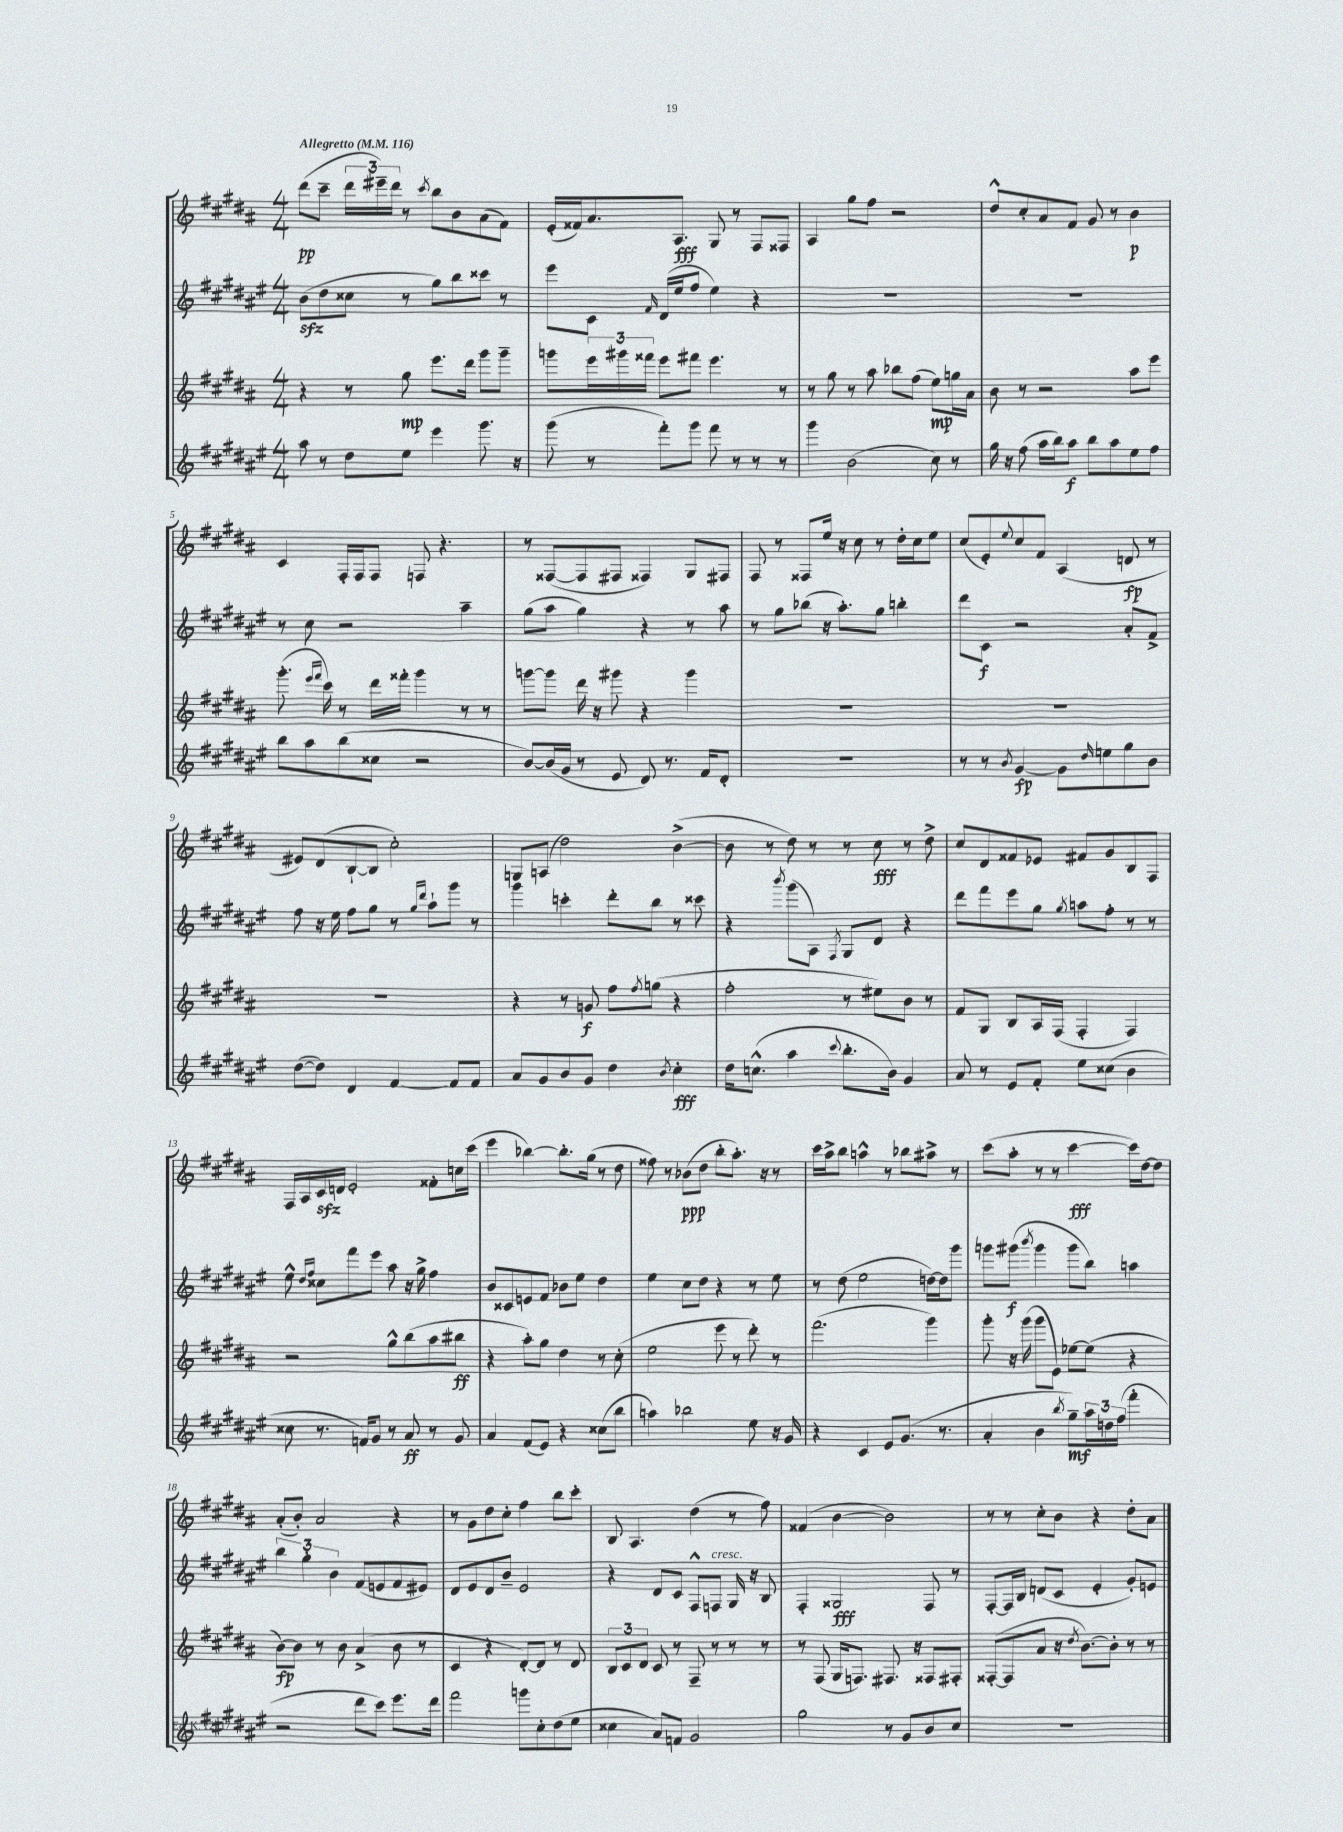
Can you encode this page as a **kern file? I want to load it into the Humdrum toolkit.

**kern	**dynam	**kern	**dynam	**kern	**dynam	**kern	**dynam
*part4	*part4	*part3	*part3	*part2	*part2	*part1	*part1
*staff4	*staff4	*staff3	*staff3	*staff2	*staff2	*staff1	*staff1
*clefG2	*	*clefG2	*	*clefG2	*	*clefG2	*
*k[f#c#g#d#a#e#]	*	*k[f#c#g#d#a#]	*	*k[f#c#g#d#a#e#]	*	*k[f#c#g#d#a#]	*
*M4/4	*	*M4/4	*	*M4/4	*	*M4/4	*
*MM116	*	*MM116	*	*MM116	*	*MM116	*
=1	=1	=1	=1	=1	=1	=1	=1
!	!	!	!	!	!	!LO:TX:a:B:t=Allegretto	!
8aa#\	.	4r	.	(8bzz\L	.	(8ddd#\L	pp
8r	.	.	.	8dd#\	.	8ccc#~\J	.
8dd#\L	.	8r	.	8cc##X\J	.	24ddd#\LL	.
.	.	.	.	.	.	24eee#X~\)	.
.	.	.	.	.	.	24ddd#\JJ	.
8ee#\J	.	8gg#\	mp	8r	.	8r	.
.	.	.	.	.	.	8qccc#/	.
4eee#\	.	8.eee\L	.	8gg#\L)	.	8bb\L	.
.	.	.	.	8bb\	.	8b\	.
.	.	16ddd#\Jk	.	.	.	.	.
8.ggg#\	.	8ggg#\L	.	8ccc##X\J	.	(8a#\	.
.	.	8ggg#~\J	.	8r	.	8f#\J)	.
16r	.	.	.	.	.	.	.
=2	=2	=2	=2	=2	=2	=2	=2
(8ggg#\	.	8gggn\L	.	8eee#\L	.	(16e'/LL	.
.	.	.	.	.	.	16f##X/J)	.
8r	.	24eee\L	.	8c#\J	.	8.a#/	.
.	.	24ggg#X\	.	.	.	.	.
.	.	24fff##X\JJ	.	.	.	.	.
.	.	.	.	16qqf#/	.	.	.
8fff#'\L)	.	8eee\L	.	(16d#/LL	.	.	.
.	.	.	.	16ee#/J	.	8.A#/J	fff
8ggg#\J	.	8fff#X\J	.	8ff#/J	.	.	.
8fff#\	.	4.eee\	.	4ee#\)	.	8G#/	.
8r	.	.	.	.	.	8r	.
8r	.	.	.	4r	.	8F#/L	.
8r	.	8r	.	.	.	8F##X/J	.
=3	=3	=3	=3	=3	=3	=3	=3
4ggg#\	.	8r	.	1r	.	4A#/	.
.	.	8gg#\	.	.	.	.	.
(2b\	.	8r	.	.	.	8gg#\L	.
.	.	8aa#\	.	.	.	8ff#\J	.
.	.	8bb-X\L	.	.	.	2r	.
.	.	(8ff#\J	.	.	.	.	.
8cc#\)	.	8ee\L)	mp	.	.	.	.
8r	.	16ggn\L	.	.	.	.	.
.	.	16a#\JJ	.	.	.	.	.
=4	=4	=4	=4	=4	=4	=4	=4
16gg#\	.	8b\	.	1r	.	8dd#^^/L	.
16r	.	.	.	.	.	.	.
(8ff#\	.	8r	.	.	.	8cc#'/	.
16aa#\LL	.	2r	.	.	.	8a#/	.
16bb\J)	.	.	.	.	.	.	.
8aa#\J	f	.	.	.	.	8f#/J	.
8bb\L	.	.	.	.	.	8g#/	.
8aa#\	.	.	.	.	.	8r	.
8ee#\	.	8aa#\L	.	.	.	4b\	p
8ff#\J	.	8eee\J	.	.	.	.	.
!!LO:LB:g=z
=5	=5	=5	=5	=5	=5	=5	=5
8bb\L	.	(8.ggg#'\	.	8r	.	4c#/	.
8aa#\	.	.	.	8cc#\	.	.	.
.	.	16qqeee/LL	.	.	.	.	.
.	.	16qqfff#/JJ	.	.	.	.	.
.	.	16ccc#\)	.	.	.	.	.
(8bb\	.	8r	.	2r	.	16F#'/LL	.
.	.	.	.	.	.	16F#/J	.
8cc##X\J	.	16ddd#\LL	.	.	.	8F#/J	.
.	.	16fff##X'\JJ	.	.	.	.	.
2r	.	4ggg#\	.	.	.	8Fn/	.
.	.	.	.	.	.	4.r	.
.	.	8r	.	4aa#~\	.	.	.
.	.	8r	.	.	.	.	.
=6	=6	=6	=6	=6	=6	=6	=6
[8b/L)	.	[8gggn\L	.	(8gg#\L	.	8r	.
(16b/L]	.	8ggg\J]	.	8aa#\J	.	([8F##X/L	.
16g#/JJ	.	.	.	.	.	.	.
8r	.	16ddd#\	.	4gg#\)	.	8F##/]	.
.	.	16r	.	.	.	.	.
8e#/	.	8ggg#X\	.	.	.	8F#X/J	.
8d#/)	.	4r	.	4r	.	4F##X/)	.
8.r	.	.	.	.	.	.	.
.	.	4ggg#\	.	8r	.	8G#/L	.
16f#/KL	.	.	.	.	.	.	.
8d#'/J	.	.	.	8aa#\	.	8F#X/J	.
=7	=7	=7	=7	=7	=7	=7	=7
1r	.	1r	.	8r	.	8F#/	.
.	.	.	.	8gg#\L	.	8r	.
.	.	.	.	(8bb-X\J	.	8F##X/L	.
.	.	.	.	16r	.	16ee/Jk	.
.	.	.	.	8.aa#'\L)	.	16r	.
.	.	.	.	.	.	8cc#\	.
.	.	.	.	8gg#\J	.	8r	.
.	.	.	.	4bbn'\	.	16dd#'\LL	.
.	.	.	.	.	.	16cc#\J	.
.	.	.	.	.	.	8ee\J	.
=8	=8	=8	=8	=8	=8	=8	=8
8r	.	1r	.	8ddd#\L	.	(8cc#/L	.
8r	.	.	.	8c#\J	f	8e'/)	.
8qb/	.	.	.	.	.	8qqee/	.
[4g#/	fp	.	.	2r	.	8cc#/	.
.	.	.	.	.	.	8f#/J	.
8g#\L]	.	.	.	.	.	(4A#/	.
16qqdd#/	.	.	.	.	.	.	.
8een\	.	.	.	.	.	.	.
8gg#\	.	.	.	8a#'/L	.	8dn/	fp
8b\J	.	.	.	8f#^/J	.	8r	.
!!LO:LB:g=z
=9	=9	=9	=9	=9	=9	=9	=9
([8dd#\L	.	1r	.	8ff#\	.	8e#X/L)	.
8dd#\J])	.	.	.	16r	.	(8d#/	.
.	.	.	.	16ee#\	.	.	.
4d#/	.	.	.	8ff#\L	.	[8B`/	.
.	.	.	.	8gg#\J	.	8B/J]	.
[4f#/	.	.	.	8r	.	2cc#'\)	.
.	.	.	.	16qqgg#/LL	.	.	.
.	.	.	.	16qqddd#/JJ	.	.	.
.	.	.	.	8aa#`\L	.	.	.
8f#/L]	.	.	.	8ggg#\J	.	.	.
8f#/J	.	.	.	8r	.	.	.
=10	=10	=10	=10	=10	=10	=10	=10
8a#/L	.	4r	.	4ggg#\	.	8Gn/L	.
8g#/	.	.	.	.	.	(8An/J	.
8b/	.	8r	.	4cccn'\	.	2dd#\)	.
8g#/J	.	8gn/	f	.	.	.	.
4dd#\	.	8ff#\L	.	8ddd#'\L	.	.	.
.	.	8qff#/	.	.	.	.	.
.	.	(8ggn\J	.	8bb\J	.	.	.
8qb/	.	.	.	.	.	.	.
4cc#'\	fff	4r	.	8r	.	([4b^\	.
.	.	.	.	8ccc##X\	.	.	.
=11	=11	=11	=11	=11	=11	=11	=11
16dd#\KL	.	2ff#'\	.	4r	.	8b\]	.
(8.ccn^^\J	.	.	.	.	.	.	.
.	.	.	.	.	.	8r	.
.	.	.	.	8qbbb/	.	.	.
4aa#\	.	.	.	(8ggg#\L	.	8dd#\)	.
.	.	.	.	8A#\J)	.	8r	.
8qqccc#/	.	.	.	8qF#/	.	.	.
8.bb'\L	.	8r	.	8G#/L	.	8r	.
.	.	8ee#X\L)	.	8d#/J	.	8cc#\	fff
16b\Jk)	.	.	.	.	.	.	.
4g#/	.	8b\J	.	4r	.	8r	.
.	.	8r	.	.	.	8dd#^\	.
=12	=12	=12	=12	=12	=12	=12	=12
8a#/	.	8f#/L	.	8ddd#\L	.	8cc#/L	.
8r	.	8G#/J	.	8fff#\	.	8d#/	.
8e#/L	.	8B/L	.	8eee#\	.	8f##X/	.
8f#'/J	.	16A#/L	.	8gg#\J	.	8e-X/J	.
.	.	(16F#/JJ	.	.	.	.	.
.	.	.	.	8qgg#/	.	.	.
8ee#\L	.	4F#'/	.	8aan\L	.	8f#X/L	.
(8cc##X\J	.	.	.	8ff#'\J	.	8g#/	.
4b\	.	4F#/)	.	8r	.	8B/	.
.	.	.	.	8r	.	8F#/J	.
!!LO:LB:g=z
=13	=13	=13	=13	=13	=13	=13	=13
8cc##X\	.	2r	.	8ee#^^\	.	16F#/LL	.
.	.	.	.	.	.	16A#/	.
.	.	.	.	16qqdd#/LL	.	.	.
.	.	.	.	16qqff#/JJ	.	.	.
8.r	.	.	.	8cc##X\L	.	16c#zz/	.
.	.	.	.	.	.	16dn/JJ	.
.	.	.	.	8fff#\	.	2e'/	.
16fn/KL)	.	.	.	.	.	.	.
8g#/J	.	.	.	8eee#\J	.	.	.
8r	.	8gg#^^\L	.	8aa#\	.	.	.
8a#/	ff	(8bb\	.	16r	.	.	.
.	.	.	.	16gg#^\	.	.	.
8r	.	8aa#\	.	4ff#\	.	8f##X'\L	.
8g#/	.	8bb#X\J	ff	.	.	16ccn\L	.
.	.	.	.	.	.	(16ccc#\JJ	.
=14	=14	=14	=14	=14	=14	=14	=14
4a#/	.	4r	.	8b/L	.	4eee\	.
.	.	.	.	8c##X/	.	.	.
(8f#/L	.	8aa#'\L)	.	8en/	.	[4bb-X\)	.
8e#/J)	.	8gg#\J	.	8f#/J	.	.	.
4r	.	4dd#\	.	8b-X\L	.	8.bb-'\L]	.
.	.	.	.	8ee#\J	.	.	.
.	.	.	.	.	.	(16gg#\Jk	.
(8cc##X\L	.	8r	.	4dd#\	.	8r	.
8bb\J	.	(8cc#'\	.	.	.	8dd#\	.
=15	=15	=15	=15	=15	=15	=15	=15
4aan\)	.	2ee\	.	4ee#\	.	8ff##X\)	.
.	.	.	.	.	.	8r	.
2bb-X\	.	.	.	8cc#\L	.	(8b-X\L	ppp
.	.	.	.	8dd#\J	.	8dd#\J	.
.	.	8eee\	.	4r	.	8bb'\L	.
.	.	8r	.	.	.	8.aa#'\J)	.
8ee#\	.	8ddd#'\)	.	8r	.	.	.
.	.	.	.	.	.	16r	.
16r	.	8r	.	8ee#\	.	8r	.
16g#/	.	.	.	.	.	.	.
=16	=16	=16	=16	=16	=16	=16	=16
4r	.	(2.fff#\	.	8r	.	16ccc#\LL	.
.	.	.	.	.	.	16aa#^\J	.
.	.	.	.	(8dd#\	.	8bb\J	.
4c#/	.	.	.	2ee#\	.	4aan^^\	.
8e#/L	.	.	.	.	.	8r	.
(8.g#/J	.	.	.	.	.	8bb-X\L	.
.	.	4ggg#\)	.	[16ddn\LL)	.	8aa#X^\J	.
8.r	.	.	.	16dd\J]	.	.	.
.	.	.	.	8ggg#\J	.	8r	.
=17	=17	=17	=17	=17	=17	=17	=17
4a#'/	.	8ggg#'\	.	8gggn\L	.	(8ccc#\L	.
.	.	16r	.	(8ggg#X\J	f	8aa#'\J	.
.	.	(16ggg#\	.	.	.	.	.
.	.	.	.	8qbbb/	.	.	.
4b\	.	8ggg#\L	.	4ggg#\	.	8r	.
.	.	8e\J)	.	.	.	8r	.
8qbb/	.	.	.	.	.	.	.
8gg#~\L)	mf	[8ee-X\L	.	8ggg#\L	.	[4ccc#\	fff
24aa#\L	.	(8ee-\J]	.	8bb\J)	.	.	.
24ddn\	.	.	.	.	.	.	.
(24ff#\JJ	.	.	.	.	.	.	.
4fff#'\	.	4r	.	4aan\	.	16ccc#\LL])	.
.	.	.	.	.	.	[16dd#\J	.
.	.	.	.	.	.	8dd#\J]	.
!!LO:LB:g=z
=18	=18	=18	=18	=18	=18	=18	=18
2r	.	[8b\L)	fp	6bb\	.	(8a#'/L	.
.	.	8b\J]	.	.	.	8b'/J)	.
.	.	.	.	6gg#'\	.	.	.
.	.	8r	.	.	.	2a#/	.
.	.	.	.	6b\	.	.	.
.	.	8b\	.	.	.	.	.
8ddd#\L	.	(4a#^/	.	(8f#/L	.	.	.
8ccc#\J)	.	.	.	8en/	.	.	.
8.eee#\L	.	8b\	.	8f#/	.	4r	.
.	.	8r	.	8e#X/J)	.	.	.
16ddd#\Jk	.	.	.	.	.	.	.
=19	=19	=19	=19	=19	=19	=19	=19
2fff#\	.	4c#/	.	8d#/L	.	8r	.
.	.	.	.	8e#/	.	8g#\L	.
.	.	4r	.	8d#/	.	8dd#\	.
.	.	.	.	8b~/J	.	8cc#'\J	.
8gggn\L	.	[8d#'/L)	.	2e#/	.	4ff#\	.
8cc#'\	.	8d#/J]	.	.	.	.	.
(8dd#\	.	8r	.	.	.	8bb\L	.
8ee#\J	.	8d#/	.	.	.	8ccc#'\J	.
=20	=20	=20	=20	=20	=20	=20	=20
4cc##X\	.	12B/L	.	4r	.	8B/	.
.	.	12c#/	.	.	.	.	.
.	.	.	.	.	.	4.A#/	.
.	.	12d#/J	.	.	.	.	.
8a#/L)	.	8c#/	.	8d#/L	.	.	.
8fn/J	mp	8r	.	8c#/J	.	.	.
2g#/	.	8F#~/	.	8F#^^/L	.	(4dd#\	.
!	!	!	!	!LO:TX:a:i:t=cresc.	!	!	!
.	.	8r	.	8Fn/J	.	.	.
.	.	8r	.	16G#/	.	8r	.
.	.	.	.	16r	.	.	.
.	.	8r	.	8B/	.	8ff#\)	.
=21	=21	=21	=21	=21	=21	=21	=21
2gg#\	.	8r	.	4F#'/	.	(4f##X/	.
.	.	(8F#/	.	.	.	.	.
.	.	16G#/KL	.	2G##X/	fff	[4b\	.
.	.	8.Fn/J)	.	.	.	.	.
8r	.	8.F#X/	.	.	.	2b\])	.
8g#/L	.	.	.	.	.	.	.
.	.	16r	.	.	.	.	.
8b/	.	8F##X/L	.	8F#/	.	.	.
8cc#/J	.	8F#X'/J	.	8r	.	.	.
=22	=22	=22	=22	=22	=22	=22	=22
1r	.	([8F##X'/L	.	[8F#'/L	.	8r	.
.	.	8F##/]	.	16F#/L]	.	8r	.
.	.	.	.	16B/JJ	.	.	.
.	.	8a#/J	.	(8dn/L	.	8cc#'\L	.
.	.	16r	.	8c#/J	.	8b\J	.
.	.	8qdd#/	.	.	.	.	.
.	.	[8.b\L)	.	.	.	.	.
.	.	.	.	4e#'/	.	4r	.
.	.	8b'\J]	.	.	.	.	.
.	.	8r	.	8g#'/L)	.	8dd#'\L	.
.	.	8r	.	8en/J	.	8a#\J	.
==	==	==	==	==	==	==	==
*-	*-	*-	*-	*-	*-	*-	*-
